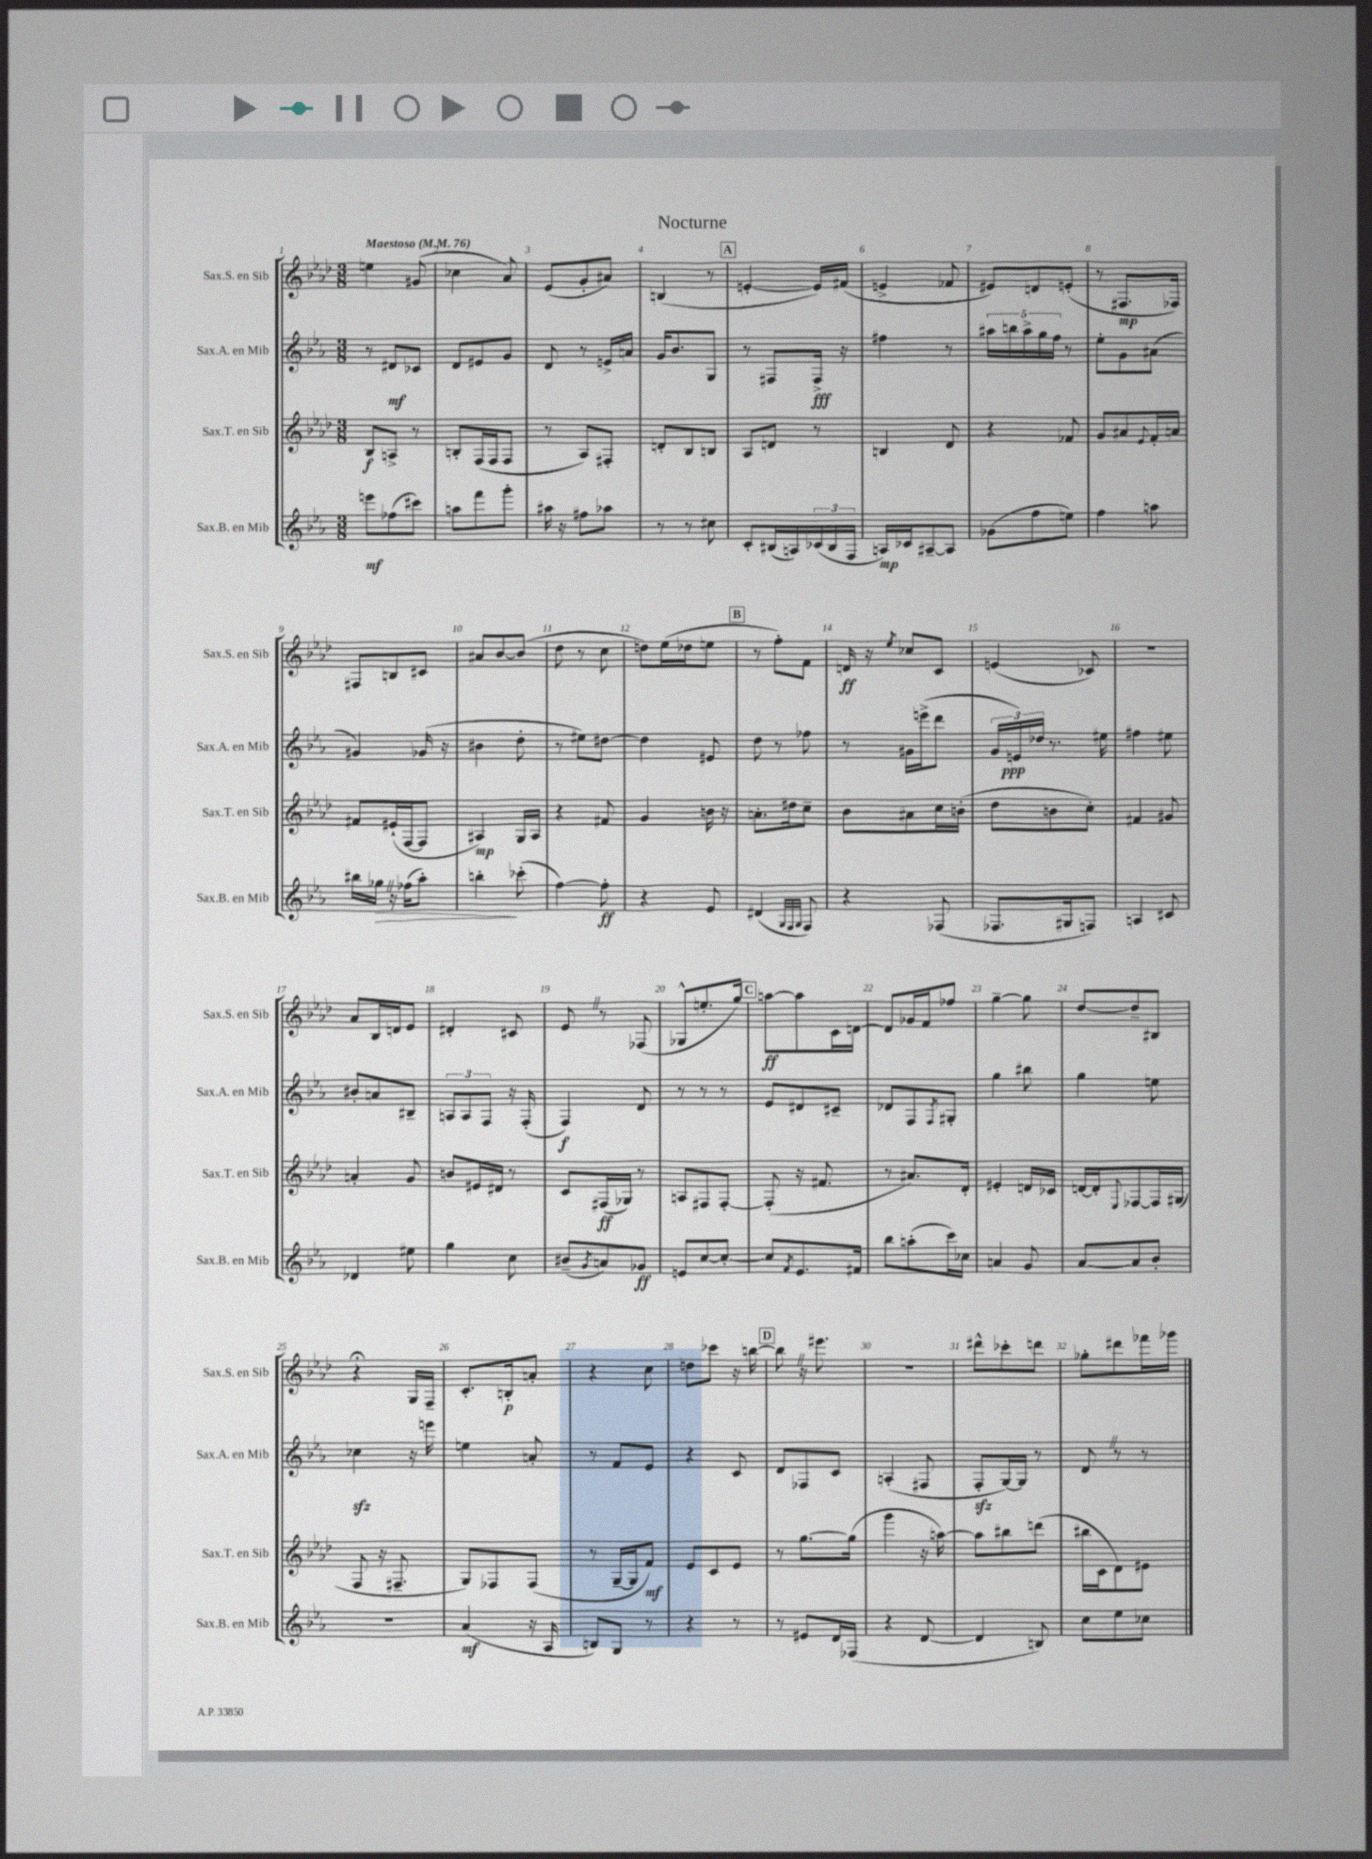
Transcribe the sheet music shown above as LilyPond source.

\header { title = "Nocturne" }
<<
\new StaffGroup <<
\new Staff = "s0" \with { instrumentName = "Sax.S. en Sib" shortInstrumentName = "Sax.S. en Sib" } {
    \clef treble \key aes \major \numericTimeSignature \time 3/8 \tempo "Maestoso" 4 = 76
    e''4 gis'8( |
    ces''4 aes'8) |
    ees'8( g'8-. ais'8) |
    b4( r8 |
    \mark \markup { \box "A" } e'4~-. e'16) fis'16( |
    e'4-> fes'8 |
    eis'8) d'8 e'8-.( |
    r8 fis8.\mp fes16) |
    fis8 b8 cis'8 |
    ais'8 bes'8~ bes'8( |
    des''8 r8 c''8 |
    d''8) ees''16( des''16 e''8 |
    \mark \markup { \box "B" } r8 f''8-.) f'8 |
    d'16\ff r16 \acciaccatura { ees''8 } ces''8 c'8 |
    e'4( ces'8) |
    R4. |
    aes'8 bes16 d'16 ees'8 |
    dis'4-. cis'8 |
    ees'8 \once \override BreathingSign.text = \markup { \musicglyph "scripts.caesura.straight" } \breathe r8 fes8( |
    ges8-^ e''8.-. g''16) |
    \mark \markup { \box "C" } a''8~\ff a''8 c'16 d'16~ |
    d'8 ges'16 f'16 fes''8 |
    g''4~-- g''8 |
    des''8~ des''8-- bis8 |
    r4\fermata g16 f16-- |
    c'8.-. b16-.\p a'8-. |
    r4 c''8 |
    d''8 ces'''8 r16 b''16~ |
    \mark \markup { \box "D" } b''8 \once \override BreathingSign.text = \markup { \musicglyph "scripts.caesura.straight" } \breathe r16 eis'''8. |
    R4. |
    dis'''8-^ ces'''8-. d'''8 |
    ges''8-. dis'''8 fes'''16 ges'''16 \bar "|." |
}
\new Staff = "s1" \with { instrumentName = "Sax.A. en Mib" shortInstrumentName = "Sax.A. en Mib" } {
    \clef treble \key ees \major \numericTimeSignature \time 3/8
    r8 dis'8\mf ces'8 |
    d'8 eis'8 g'8 |
    d'8 r8 e'16-> a'16 |
    g'16 bes'8. g8 |
    \mark \markup { \box "A" } r8 fis8 fis16->\fff r16 |
    fis''4 r8 |
    \tuplet 5/4 { ais''16 b''16 ais''16-> g''16 f''16 } r8 |
    ees''8-. g'8 ais'8( |
    gis'4) ges'16( r16 |
    bis'4 d''8-. |
    r8 eis''8) dis''8~ |
    dis''4 eis'8 |
    \mark \markup { \box "B" } d''8 r8 fes''8 |
    r8 gis'16 e'''16->( d'''8 |
    \tuplet 3/2 { g'16 e'16\ppp) des''16 } r8. eis''16 |
    fis''4 eis''8 |
    bis'8-. a'8 bis8-- |
    \tuplet 3/2 { a8 a8 f8 } r16 f16-.( |
    f4\f) d'8 |
    r8 r8 r8 |
    \mark \markup { \box "C" } ees'8 dis'8 cis'8-- |
    des'8 f8 \acciaccatura { f8 } gis8-. |
    g''4 bis''8 |
    g''4 e''8 |
    ces''4\sfz r16 e'''16 |
    e''4 a'8-. |
    r8 f'8 ees'8 |
    r4 c'8 |
    \mark \markup { \box "D" } d'8 fes8 c'8 |
    a4-.( fis8 |
    f8-.\sfz g16~) g16 r8 |
    d'8 \once \override BreathingSign.text = \markup { \musicglyph "scripts.caesura.straight" } \breathe r8 r8 \bar "|." |
}
\new Staff = "s2" \with { instrumentName = "Sax.T. en Sib" shortInstrumentName = "Sax.T. en Sib" } {
    \clef treble \key aes \major \numericTimeSignature \time 3/8
    bes8\f a8-> r8 |
    b8-. f16( f16 f8 |
    r8 aes8) fis8-. |
    d'8-. bes8 b8 |
    \mark \markup { \box "A" } aes8 d'8 r8 |
    b4 des'8 |
    r4 fes'8 |
    g'8 ais'8 \appoggiatura { ees'8 } f'16-. a'16 |
    fis'8 eis'16-!( f16~ f8 |
    ais4\mp) g16 ais16 |
    r4 fis'8 |
    g'4 b'16 r16 |
    \mark \markup { \box "B" } a'8.-. dis''16 c''8-- |
    bes'8 ais'8 c''16 b'16-.( |
    des''8 b'8 c''8-.) |
    fis'4 gis'8 |
    a'4-. g'8 |
    b'8 eis'16 dis'16 r8 |
    c'8 fis16\ff( ges16) r8 |
    a8 fis8 fis8~-. |
    \mark \markup { \box "C" } fis8-.( r16 fis'8. |
    r8 ais'8.) des'16-. |
    eis'4-. d'16 ces'16 |
    d'16~ d'16-. \appoggiatura { ees8 } fes8~ fes16 gis16( |
    f8 r16 fis8.-- |
    g8) fes8 fes8( |
    r8 g16~-- g16 f'8\mf) |
    ees'8 c'8 ees'8 |
    \mark \markup { \box "D" } r8 g''8.~ g''16( |
    g'''4 r16 a''16~) |
    a''8 bis''8 d'''8( |
    bis''16 c'16 des'8) eis'8 \bar "|." |
}
\new Staff = "s3" \with { instrumentName = "Sax.B. en Mib" shortInstrumentName = "Sax.B. en Mib" } {
    \clef treble \key ees \major \numericTimeSignature \time 3/8
    e'''8\mf fes''8( cis'''8) |
    a''8 f'''8 g'''8-. |
    ais''16 r16 fis''8 aes''8 |
    r8 r8 cis''8 |
    \mark \markup { \box "A" } c'8-. bis16( a16) \tuplet 3/2 { ces'16( bis16 f16 } |
    a16\mp) ces'16 ais8~-- ais8 |
    ges'8( f''8 e''8) |
    f''4 a''8 |
    bis''16 ges''16\> \once \override BreathingSign.text = \markup { \musicglyph "scripts.caesura.straight" } \breathe r16 fes''16( aes''8-.) |
    b''4-.\! ces'''8-.( |
    f''4~) f''8-.\ff |
    r4 ees'8 |
    \mark \markup { \box "B" } dis'4( \grace { g32 f32 g32 } f8) |
    r4 fes8( |
    fes8. gis16 f8) |
    a4 cis'8 |
    des'4 eis''8 |
    g''4 c''8 |
    bis'8--( \acciaccatura { g'8 } a'8) ges'8\ff |
    e'8 c''8~ c''8~-. |
    \mark \markup { \box "C" } c''8 \acciaccatura { f'8 } ees'8. fis'16 |
    bes''8 a''8-.( c'''16) ces''16 |
    a'4 g'8 |
    aes'8~ aes'8 bes'8-. |
    R4. |
    aes'4\mf( r16 aes16 |
    b8) g8 r8 |
    r4 r8 |
    \mark \markup { \box "D" } r8 eis'8 d'16 fes16( |
    r4 d'8~ |
    d'4 b8) |
    c''8 ees''8 ces''8 \bar "|." |
}
>>
>>
\layout { \context { \Score \override BarNumber.break-visibility = ##(#f #t #t) barNumberVisibility = #all-bar-numbers-visible } }
